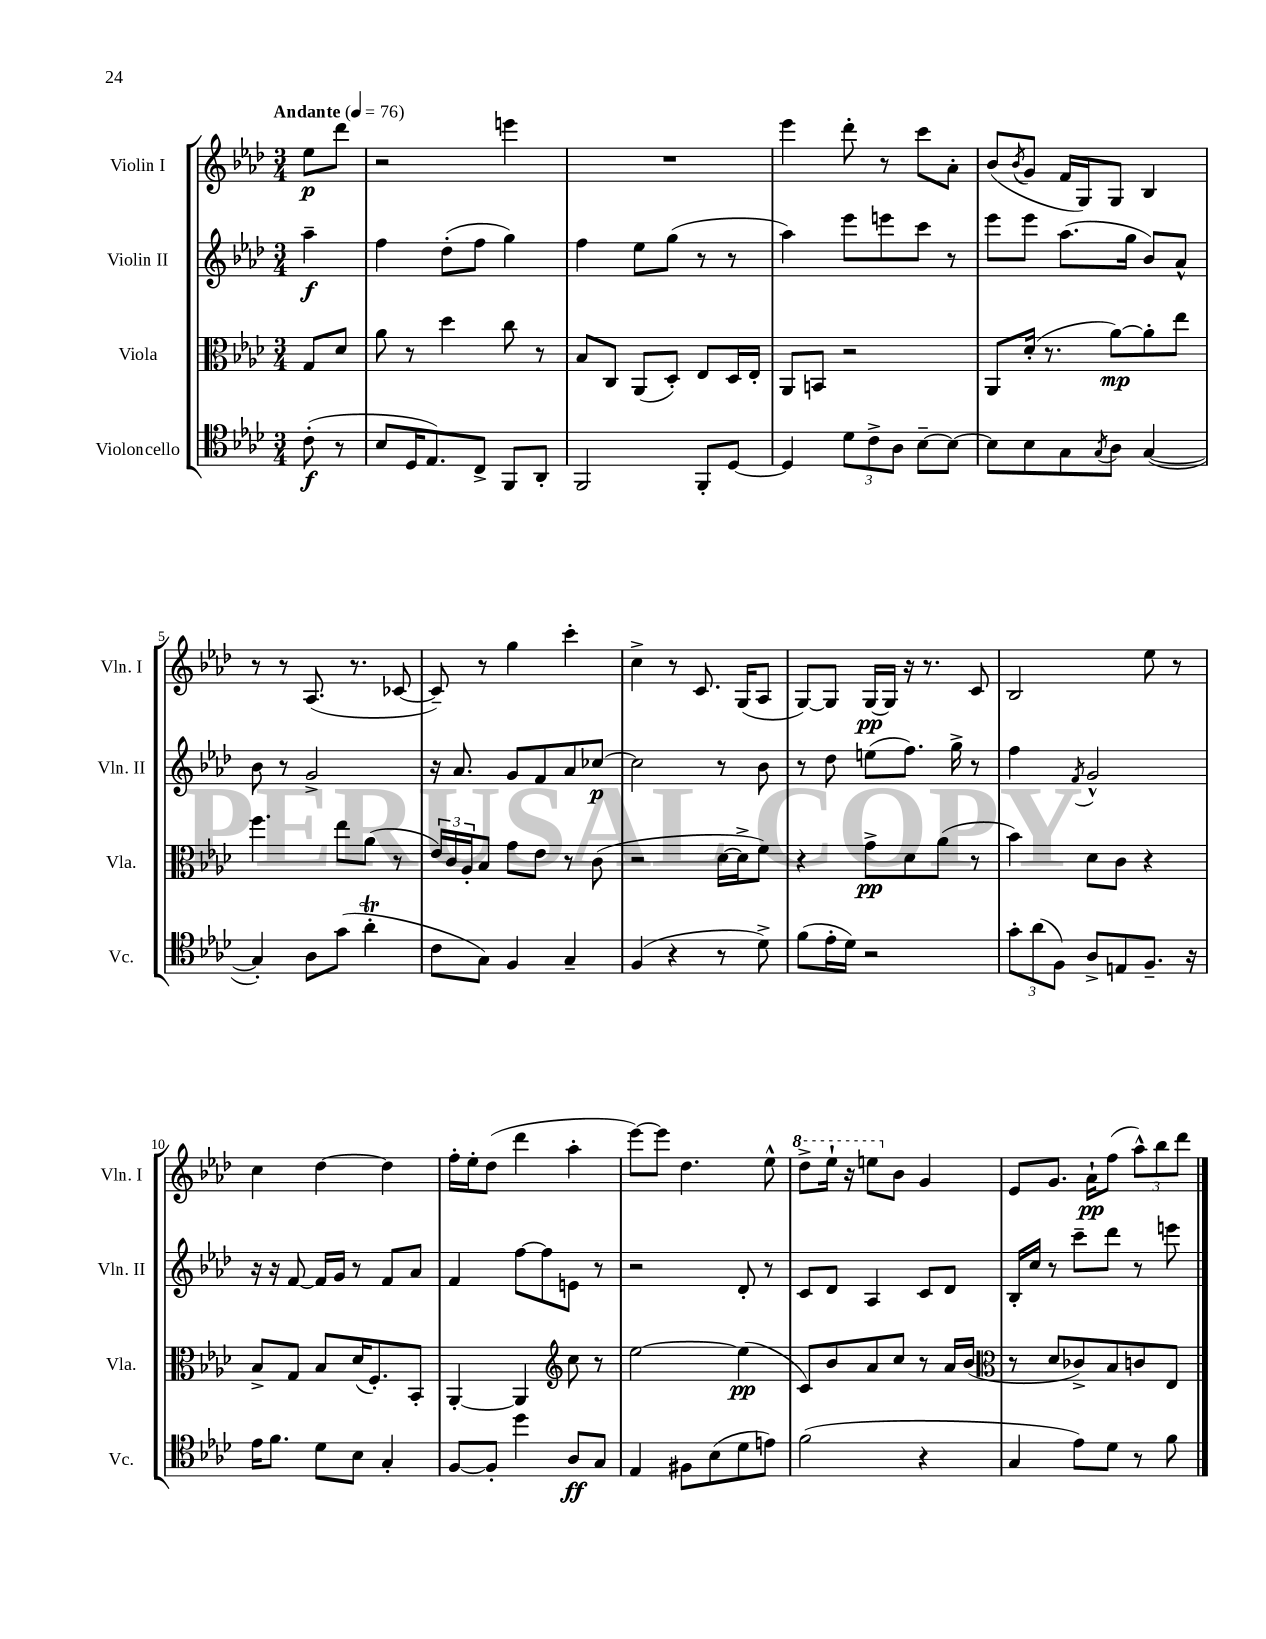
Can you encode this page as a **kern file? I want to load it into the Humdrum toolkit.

**kern	**kern	**kern	**kern
*staff4	*staff3	*staff2	*staff1
*clefC4	*clefC3	*clefG2	*clefG2
*k[b-e-a-d-]	*k[b-e-a-d-]	*k[b-e-a-d-]	*k[b-e-a-d-]
*M3/4	*M3/4	*M3/4	*M3/4
*MM76	*MM76	*MM76	*MM76
(8c'	8G	4aa-~	8ee-
8r	8d-	.	8ddd-
=	=	=	=
8B-	8a-	4ff	2r
16D-	8r	.	.
8.E-)	.	.	.
.	4dd-	(8dd-'	.
8C^	.	8ff	.
8FF	8cc	4gg)	4eee
8AA-'	8r	.	.
=	=	=	=
2FF	8B-	4ff	2.r
.	8C	.	.
.	(8AA-	8ee-	.
.	8D-')	(8gg	.
8FF'	8E-	8r	.
[8D-	16D-	8r	.
.	16E-'	.	.
=	=	=	=
4D-]	8AA-	4aa-)	4eee-
.	8BB	.	.
12d-	2r	8eee-	8ddd-'
12c^	.	.	.
.	.	8eee	8r
12A-	.	.	.
[8B-~	.	8ccc	8ccc
8B-_	.	8r	8a-'
=	=	=	=
8B-]	8AA-	8eee-	(8b-
.	.	.	8qb-
8B-	(16d-'	8eee-	8g
.	8.r	.	.
8G	.	(8.aa-	16f
.	.	.	16G)
8qG	.	.	.
8A-	[8a-)	.	8G
.	.	16gg	.
([4G	8a-']	8b-)	4B-
.	8ee-	8a-^^	.
=	=	=	=
4G'])	4.ff	8b-	8r
.	.	8r	8r
8A-	.	2g^	(8.A-
(8g	8ee-	.	.
.	.	.	8.r
4a-'	(8a-	.	.
.	8r	.	[8c-
=	=	=	=
8c	24e-)	16r	8c-~])
.	24c	.	.
.	.	8.a-	.
.	24A-'	.	.
8G)	8B-	.	8r
4F	8g	8g	4gg
.	8e-	8f	.
4G~	8r	8a-	4ccc'
.	(8c	[8cc-	.
=	=	=	=
(4F	2r	2cc-]	4cc^
4r	.	.	8r
.	.	.	8.c
8r	[16d-	8r	.
.	16d-^]	.	(16G
8d-^)	8f)	8b-	8A-
=	=	=	=
(8f	4r	8r	[8G)
16e-'	.	8dd-	8G]
16d-)	.	.	.
2r	8g^	(8ee	[16G
.	.	.	16G]
.	8d-	8.ff)	16r
.	.	.	8.r
.	(8a-	.	.
.	.	16gg^	.
.	8r	8r	8c
=	=	=	=
12g'	4b-)	4ff	2B-
(12a-	.	.	.
12F)	.	.	.
.	.	8qf	.
8A-^	8d-	2g^^	.
8E	8c	.	.
8.F~	4r	.	8ee-
.	.	.	8r
16r	.	.	.
=	=	=	=
16e-	8B-^	16r	4cc
8.f	.	16r	.
.	8G	[8f	.
8d-	8B-	16f]	[4dd-
.	.	16g	.
8B-	(16d-	8r	.
.	8.F')	.	.
4G'	.	8f	4dd-]
.	8BB-'	8a-	.
=	=	=	=
[8F	[4AA-'	4f	16ff'
.	.	.	16ee-'
8F']	.	.	(8dd-
4dd-	4AA-]	[8ff	4ddd-
.	.	8ff]	.
*	*clefG2	*	*
8A-	8cc	8e	4aa-'
8G	8r	8r	.
=	=	=	=
4E-	[2ee-	2r	[8eee-)
.	.	.	8eee-]
8F#	.	.	4.dd-
(8B-	.	.	.
8d-	(4ee-]	8d-'	.
8e)	.	8r	8ee-^^
=	=	=	=
(2f	8c)	8c	8ddd-^
.	8b-	8d-	16eee-`
.	.	.	16r
.	8a-	4A-	8eee
.	8cc	.	8b-
4r	8r	8c	4g
.	16a-	8d-	.
.	(16b-	.	.
=	=	=	=
*	*clefC3	*	*
4G	8r	16B-'	8e-
.	.	16cc	.
.	8d-	8r	8.g
8e-)	8c-^)	8ccc~	.
.	.	.	16a-`
8d-	8B-	8ddd-	(8ff
8r	8c	8r	12aa-^^)
.	.	.	12bb-
8f	8E-	8eee	.
.	.	.	12ddd-
==	==	==	==
*-	*-	*-	*-
